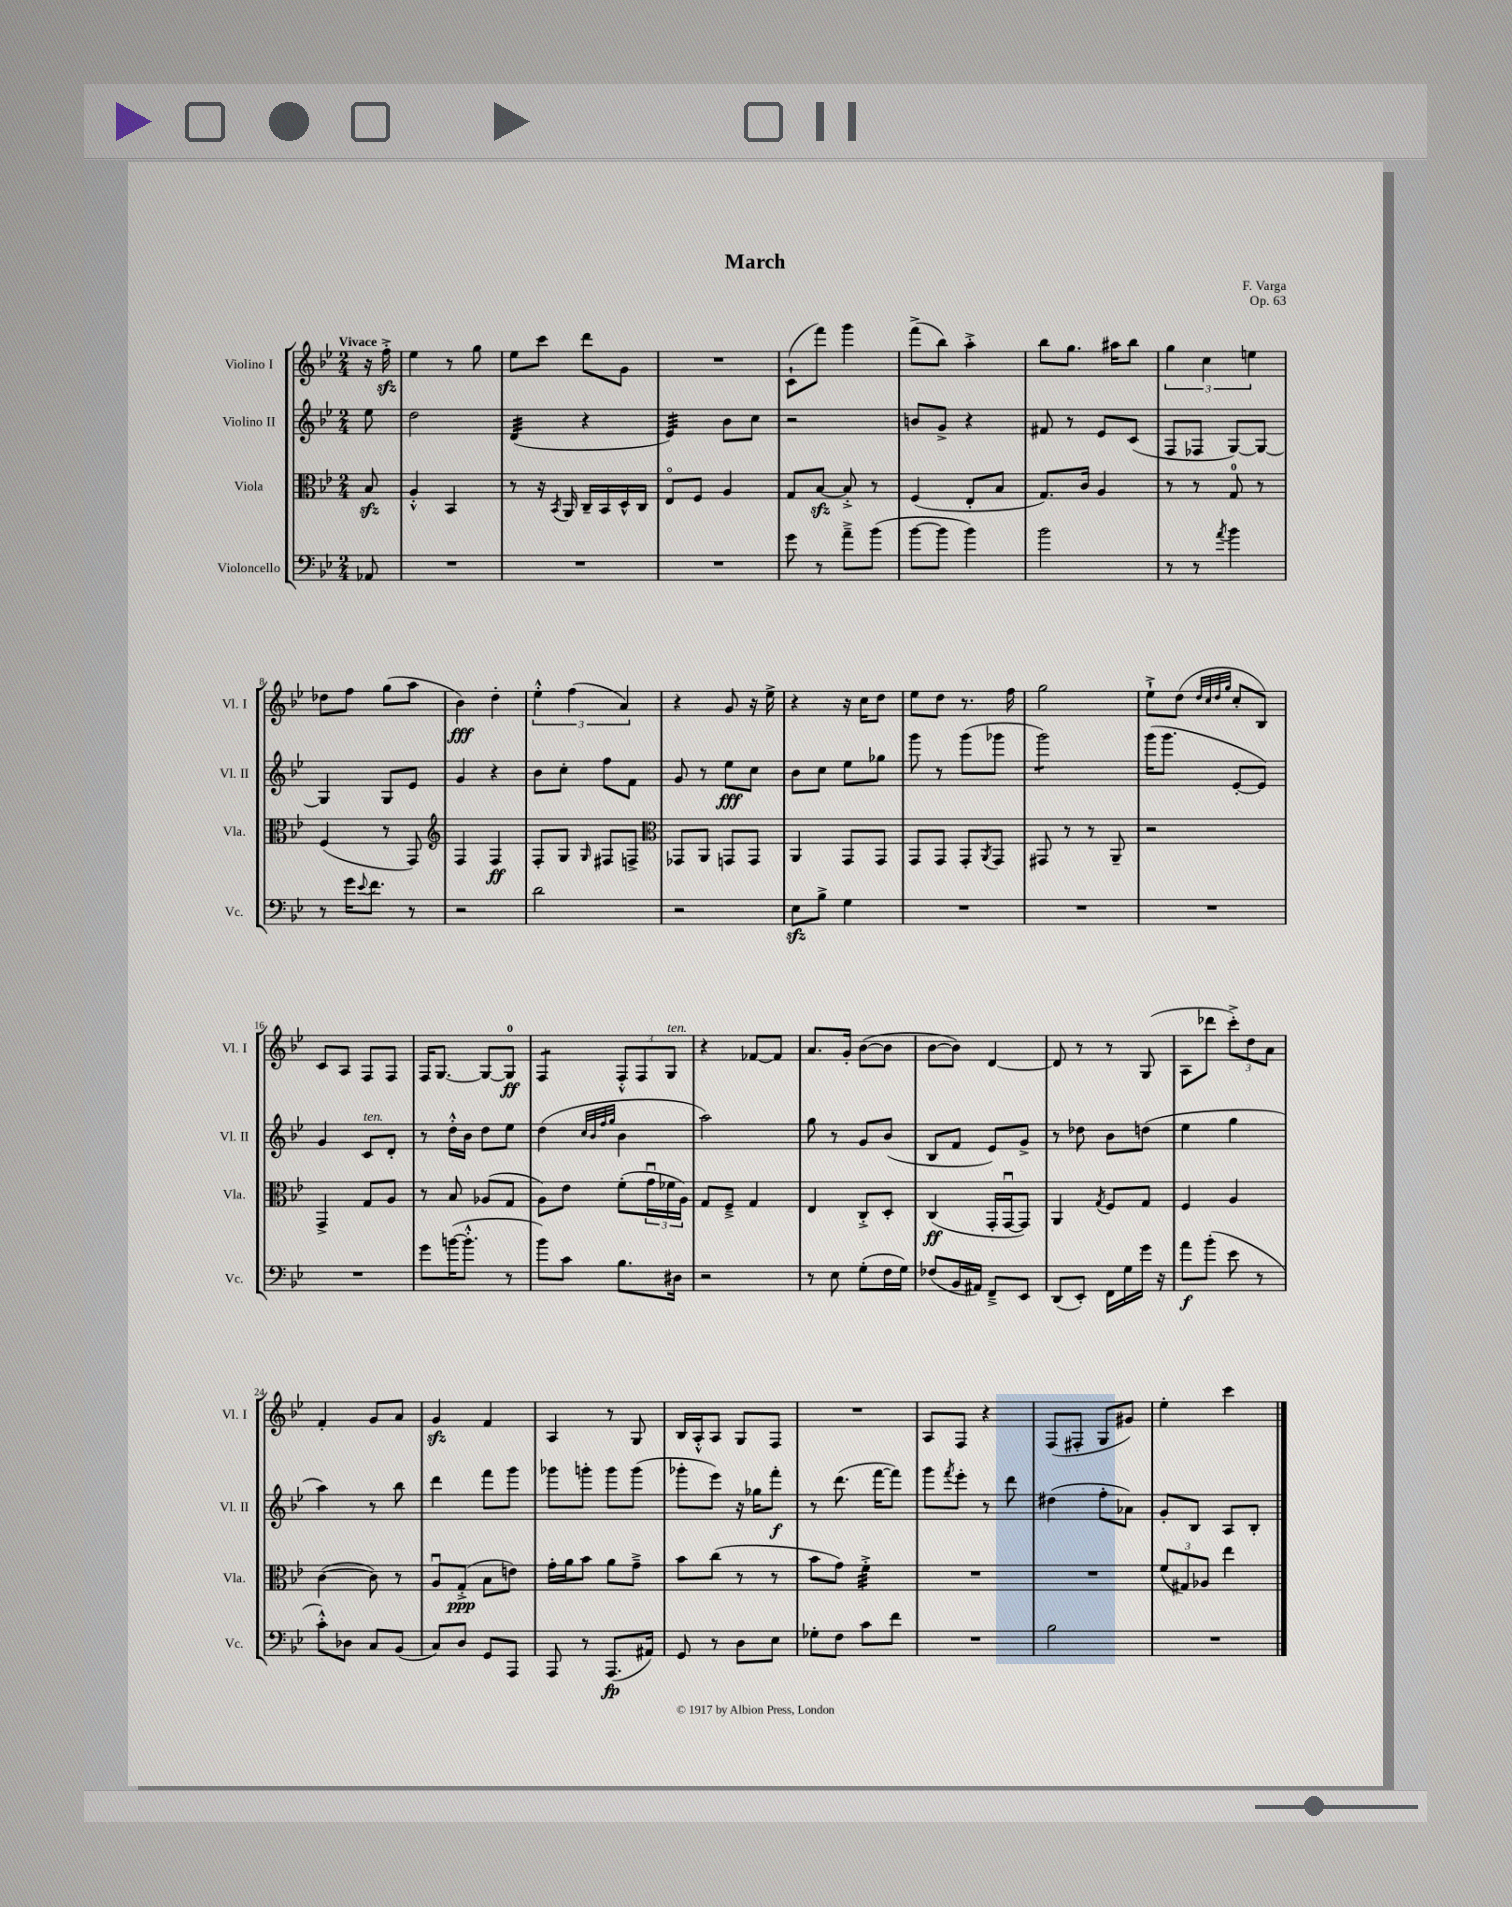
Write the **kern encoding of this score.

**kern	**kern	**kern	**kern
*staff4	*staff3	*staff2	*staff1
*clefF4	*clefC3	*clefG2	*clefG2
*k[b-e-]	*k[b-e-]	*k[b-e-]	*k[b-e-]
*M2/4	*M2/4	*M2/4	*M2/4
8AA-/	8B-/	8ee-\	16r
.	.	.	16ff'^\
=	=	=	=
2r	4A'^^/	2dd\	4ee-\
.	4BB-/	.	8r
.	.	.	8gg\
=	=	=	=
2r	8r	(4d/	8ee-\L
.	16r	.	8ccc\J
.	8qBB-/	.	.
.	16AA/	.	.
.	16C~/LL	4r	8ddd\L
.	16BB-/	.	.
.	16D^^/	.	8g\J
.	16C/JJ	.	.
=	=	=	=
2r	8E-o/L	4e-/)	2r
.	8F/J	.	.
.	4A/	8b-\L	.
.	.	8cc\J	.
=	=	=	=
8g\	8G/L	2r	(8c`\L
8r	[8B-/J	.	8fff\J)
8a~^\L	8B-'^/]	.	4ggg\
(8b-\J	8r	.	.
=	=	=	=
[8b-\L	(4F/	8b/L	(8fff^\L
8b-\]J	.	8g^/J	8bb-\J)
4b-\)	8E-'/L	4r	4aa'^\
.	8B-/J	.	.
=	=	=	=
2b-\	8.G/L)	8f#/	8bb-\L
.	.	8r	8.gg\J
.	16c/Jk	.	.
.	4A/	8e-/L	.
.	.	.	16aa#\LK
.	.	(8c/J	8bb-\J
=	=	=	=
8r	8r	8F/L	6gg\
8r	8r	8F-/J	.
.	.	.	6cc\
8qa/	.	.	.
4b-\	8G/	[8G/L)	.
.	.	.	6ee\
.	8r	8G/_J	.
=	=	=	=
8r	(4F/	4G/]	8dd-\L
16g\LK	.	.	8ff\J
8qqe-/	.	.	.
8.f\J	.	.	.
.	8r	8G/L	(8gg\L
8r	8GG/)	8e-/J	8aa\J
=	=	=	=
*	*clefG2	*	*
2r	4F/	4g/	4b-\)
.	4F/	4r	4dd'\
=	=	=	=
2d\	8F'/L	8b-\L	6ee-'^^\
.	8G/J	8cc'\J	.
.	.	.	(6ff\
.	16qqG/	.	.
.	8F#/L	8ff\L	.
.	.	.	6a/)
.	8F^/J	8f\J	.
=	=	=	=
*	*clefC3	*	*
2r	8GG-/L	8g/	4r
.	8AA/J	8r	.
.	8GG/L	8ee-\L	8g/
.	8GG/J	8cc\J	16r
.	.	.	16ee-^\
=	=	=	=
8E-\L	4AA/	8b-\L	4r
8B-^\J	.	8cc\J	.
4G\	8GG/L	8ee-\L	16r
.	.	.	16cc\LK
.	8GG/J	8gg-\J	8dd\J
=	=	=	=
2r	8GG/L	8ggg\	8ee-\L
.	8GG/J	8r	8dd\J
.	8GG'/L	(8ggg\L	8.r
.	8qAA/	.	.
.	8GG/J	8ggg-\J	.
.	.	.	16ff\
=	=	=	=
2r	8GG#/	2ggg\)	2gg\
.	8r	.	.
.	8r	.	.
.	8AA~/	.	.
=	=	=	=
2r	2r	(16ggg\LK	8ee-`^\L
.	.	8.ggg\J	.
.	.	.	(8dd\J
.	.	.	32qqdd/LLL
.	.	.	32qqcc/
.	.	.	32qqdd/
.	.	.	32qqgg/JJJ
.	.	[8e-'/L	8cc'/L
.	.	8e-/]J)	8B-/J)
=	=	=	=
2r	4GG^/	4g/	8c/L
.	.	.	8A/J
.	8G/L	8c/L	8F/L
.	8A/J	8d'/J	8F/J
=	=	=	=
8g\L	8r	8r	16F/LK
.	.	.	[8.G/J
([16b\K	8B-/	16dd'^^\LL	.
8.b'^^\]J	.	16b-\JJ	.
.	(8A-/L	8dd\L	8G/_L
8r	8G/J	8ee-\J	8G/]J
=	=	=	=
8b-\L)	8A\L)	(4dd\	4F/
8c\J	8e-\J	.	.
.	.	32qqcc/LLL	.
.	.	32qqb-/	.
.	.	32qqff/	.
.	.	32qqgg/JJJ	.
8.B-\L	(8f'\L	4b-\	12F'^^/L
.	.	.	12F/
.	24gu\L	.	.
.	24f-\	.	12G/J
16D#\Jk	.	.	.
.	24A\JJ)	.	.
=	=	=	=
2r	8G/L	2aa\)	4r
.	8F~^/J	.	.
.	4G/	.	[8f-/L
.	.	.	8f-/]J
=	=	=	=
8r	4E-/	8gg\	8.a/L
8E-\	.	8r	.
.	.	.	16g'/Jk
(8G'\L	8C'^/L	8g/L	([8b-\L
16F\L	8D'/J	(8b-/J	8b-\]J
16G\JJ)	.	.	.
=	=	=	=
(8F-/L	(4C/	8B-/L	[8b-\L
16BB-/L	.	8f/J	8b-\]J)
16AA#/JJ)	.	.	.
8FF~^/L	16GG'/LL	8e-/L)	[4d/
.	[16GGu/J	.	.
8EE-/J	8GG/]J)	8g^/J	.
=	=	=	=
(8DD/L	4AA/	8r	8d/]
8EE-'/J)	.	8dd-\	8r
.	8qG/	.	.
16FF\LL	8F/L	8b-\L	8r
16G\	.	.	.
16g\JJ	8G/J	(8dd\J	(8G/
16r	.	.	.
=	=	=	=
8a\L	4F/	4ee-\	8A\L
(8b-'\J	.	.	8ddd-\J
8e-\	4A/	4gg\	12ccc'^\L)
.	.	.	12dd\
8r	.	.	.
.	.	.	12a\J
=	=	=	=
8c'^^\L)	([4c\	4aa\)	4f'/
8D-\J	.	.	.
8C/L	8c\])	8r	8g/L
(8BB-/J	8r	8bb-\	8a/J
=	=	=	=
8C/L)	8Au/L	4ddd\	4g/
8D/J	(8G'^/J	.	.
8GG/L	8B-\L	8fff\L	4f/
8AAA/J	8e\J)	8ggg\J	.
=	=	=	=
8AAA/	16g'\LL	8ggg-\L	4A/
.	16a\J	.	.
8r	8b-\J	8ggg'\J	.
(8.AAA/L	8a\L	8ggg\L	8r
.	8g~^\J	(8ggg\J	8G/
16AA#/Jk)	.	.	.
=	=	=	=
8GG/	8b-\L	8ggg-'\L	16B-/LL
.	.	.	16A'^^/J
8r	(8cc\J	8eee-\J)	8A/J
8D\L	8r	16r	8G/L
.	.	16gg-\LK	.
8E-\J	8r	8fff'\J	8F/J
=	=	=	=
8G-'\L	8b-\L	8r	2r
8F\J	8g\J)	(8.ddd\	.
8c\L	4f'^\	.	.
.	.	[16fff\LK	.
8f\J	.	8fff\]J)	.
=	=	=	=
2r	2r	8ggg\L	8A/L
.	.	8qfff/	.
.	.	8eee-'\J	8F/J
.	.	8r	4r
.	.	8ddd\	.
=	=	=	=
2B-\	2r	(4dd#\	(8F/L
.	.	.	8F#'/J
.	.	8ff'\L	8G/L
.	.	8a-\J)	8g#/J)
=	=	=	=
2r	(12f/L	8g'/L	4ee-'\
.	12G#/)	.	.
.	.	8B-/J	.
.	12A-/J	.	.
.	4ee-\	8A/L	4ccc\
.	.	8B-'/J	.
==	==	==	==
*-	*-	*-	*-
